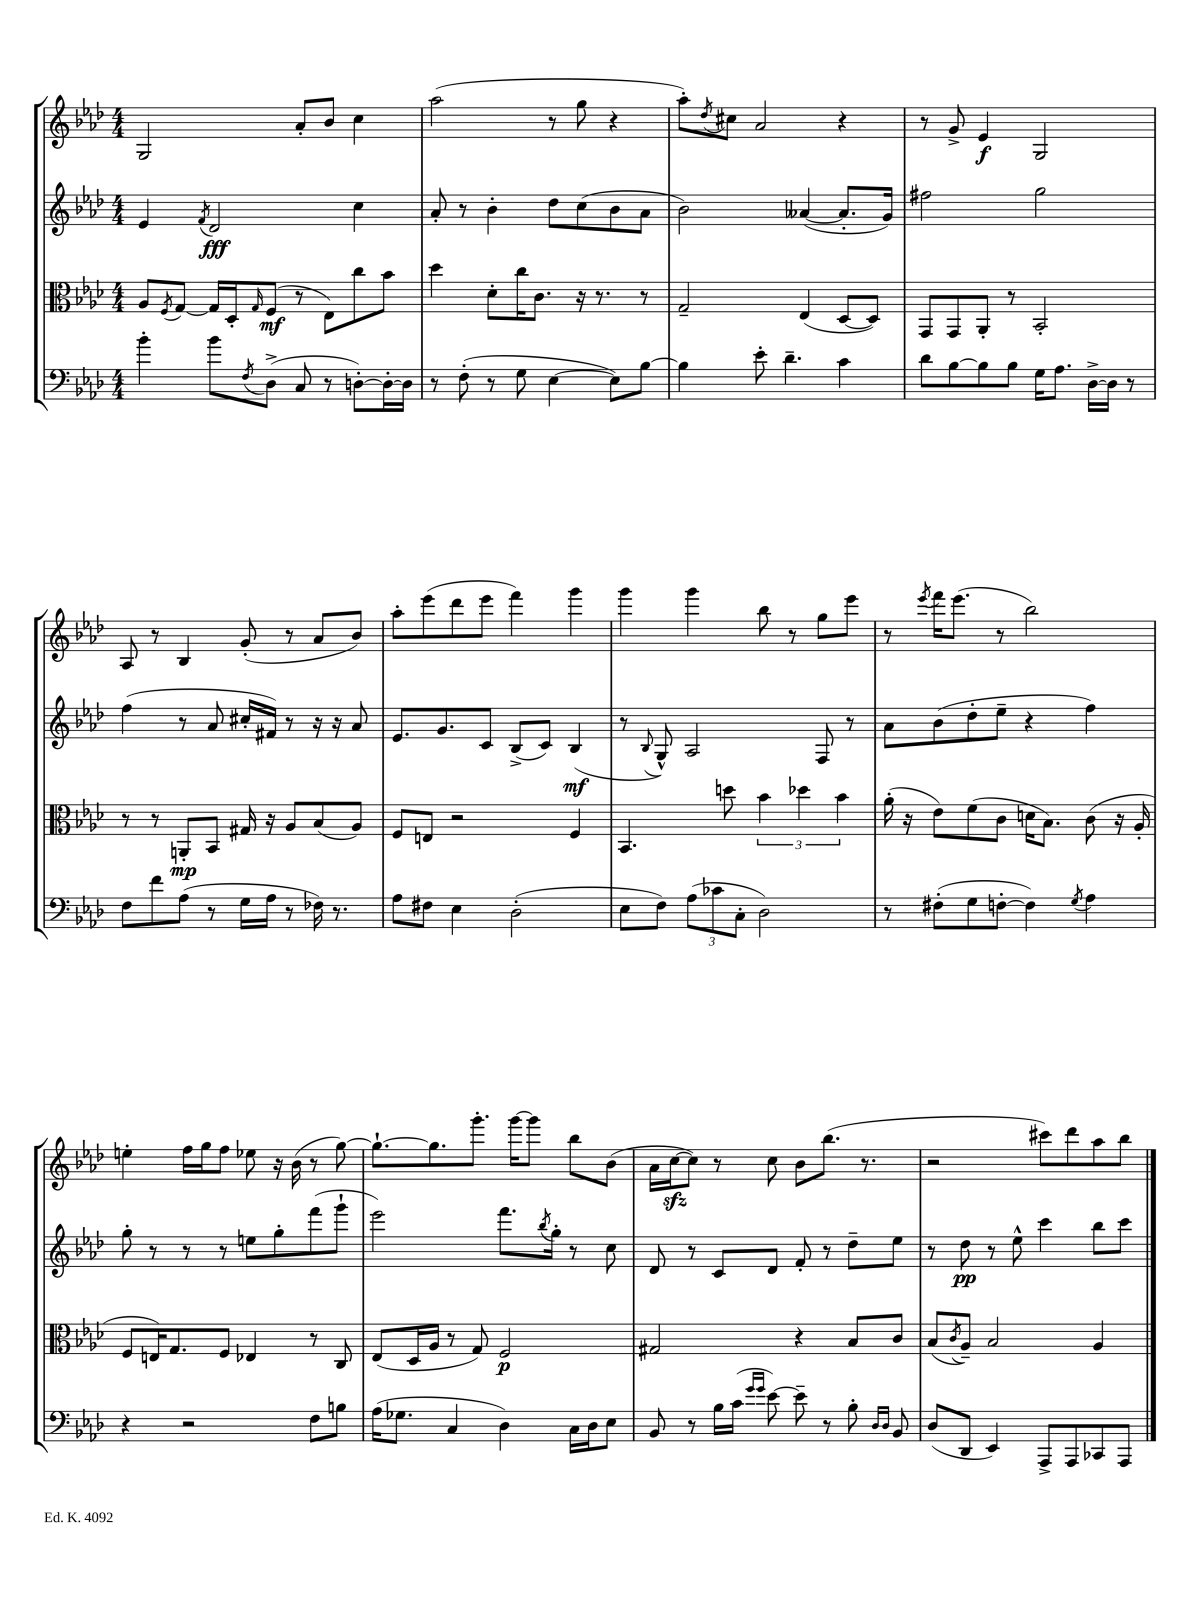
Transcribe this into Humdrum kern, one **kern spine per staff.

**kern	**kern	**kern	**kern
*staff4	*staff3	*staff2	*staff1
*clefF4	*clefC3	*clefG2	*clefG2
*k[b-e-a-d-]	*k[b-e-a-d-]	*k[b-e-a-d-]	*k[b-e-a-d-]
*M4/4	*M4/4	*M4/4	*M4/4
4b-'\	8A-/L	4e-/	2G/
.	8qF/	.	.
.	[8G/J	.	.
.	.	8qf/	.
8b-\L	16G/]LL	2d-/	.
.	16D-'/J	.	.
8qF/	16qqG/	.	.
(8D-^\J	(8F/J	.	.
8C/	8r	.	8a-'/L
8r	8E-\L)	.	8b-/J
[8D'\L)	8cc\	4cc\	4cc\
16D'\_L	8b-\J	.	.
16D\]JJ	.	.	.
=	=	=	=
8r	4dd-\	8a-'/	(2aa-\
(8F'\	.	8r	.
8r	8d-'\L	4b-'\	.
8G\	16cc\K	.	.
.	8.c\J	.	.
[4E-\	.	8dd-\L	8r
.	16r	(8cc\	8gg\
.	8.r	.	.
8E-\]L)	.	8b-\	4r
[8B-\J	8r	8a-\J	.
=	=	=	=
4B-\]	2G~/	2b-\)	8aa-'\L)
.	.	.	8qdd-/
.	.	.	8cc#\J
8e-'\	.	.	2a-/
4.d-~\	.	.	.
.	(4E-/	([4a--/	.
4c\	[8D-/L	8.a--'/]L	4r
.	8D-/]J)	.	.
.	.	16g/Jk)	.
=	=	=	=
8d-\L	8GG/L	2ff#\	8r
[8B-\	8GG/	.	8g^/
8B-\]	8AA-'/J	.	4e-/
8B-\J	8r	.	.
16G\LK	2BB-'/	2gg\	2G/
8.A-\J	.	.	.
[16D-^\LL	.	.	.
16D-\]JJ	.	.	.
8r	.	.	.
=	=	=	=
8F\L	8r	(4ff\	8A-/
8f\	8r	.	8r
(8A-\J	8AA'/L	8r	4B-/
8r	8BB-/J	8a-/	.
16G\LL	16G#/	16cc#'/LL	(8g'/
16A-\JJ	16r	16f#/JJ)	.
8r	8A-/L	8r	8r
16F-\)	(8B-/	16r	8a-/L
8.r	.	16r	.
.	8A-/J)	8a-/	8b-/J)
=	=	=	=
8A-\L	8F/L	8.e-/L	8aa-'\L
8F#\J	8E/J	.	(8eee-\
.	.	8.g/	.
4E-\	2r	.	8ddd-\
.	.	8c/J	8eee-\J
(2D-'\	.	(8B-^/L	4fff\)
.	.	8c/J)	.
.	4F/	(4B-/	4ggg\
=	=	=	=
8E-\L	4.BB-/	8r	4ggg\
.	.	8qqB-/	.
8F\J)	.	8G^^/)	.
(12A-\L	.	2A-/	4ggg\
12c-\	.	.	.
.	8dd\	.	.
12C'\J	.	.	.
2D-\)	6b-\	.	8bb-\
.	.	.	8r
.	6dd-\	.	.
.	.	8F/	8gg\L
.	6b-\	.	.
.	.	8r	8eee-\J
=	=	=	=
8r	(16a-'\	8a-\L	8r
.	16r	.	.
.	.	.	8qeee-/
(8F#'\L	8e-\L)	(8b-\	16fff\LK
.	.	.	(8.eee-\J
8G\	(8f\	8dd-'\	.
[8F'\J	8c\J	8ee-~\J	8r
4F\])	16d\LK	4r	2bb-\)
.	8.B-\J)	.	.
8qG/	.	.	.
4A-\	(8c\	4ff\)	.
.	16r	.	.
.	16A-'/	.	.
=	=	=	=
4r	8F/L	8gg'\	4ee'\
.	16E/K)	8r	.
.	8.G/	.	.
2r	.	8r	16ff\LL
.	.	.	16gg\J
.	8F/J	8r	8ff\J
.	4E-/	8ee\L	8ee-\
.	.	8gg'\	16r
.	.	.	(16b-\
8F\L	8r	(8fff\	8r
8B\J	8C/	8ggg`\J	[8gg\)
=	=	=	=
(16A-\LK	(8E-/L	2eee-\)	8.gg`\_L
8.G-\J	.	.	.
.	16D-/L	.	.
.	16A-/JJ	.	8.gg\]
4C/	8r	.	.
.	8G/)	.	8.ggg'\J
4D-\)	2F/	8.fff\L	.
.	.	.	[16ggg\LK
.	.	.	8ggg\]J
.	.	8qbb-/	.
.	.	16gg'\Jk	.
16C\LL	.	8r	8bb-\L
16D-\J	.	.	.
8E-\J	.	8cc\	(8b-\J
=	=	=	=
8BB-/	2G#/	8d-/	16a-\LL
.	.	.	[16cc\J
8r	.	8r	8cc\]J)
16B-\LL	.	8c/L	8r
(16c\JJ	.	.	.
16qqg/LL	.	.	.
16qqg/JJ	.	.	.
[8e-\)	.	8d-/J	8cc\
8e-~\]	4r	8f'/	8b-\L
8r	.	8r	(8.bb-\J
8B-'\	8B-/L	8dd-~\L	.
.	.	.	8.r
16qqD-/LL	.	.	.
16qqD-/JJ	.	.	.
8BB-/	8c/J	8ee-\J	.
=	=	=	=
(8D-/L	(8B-/L	8r	2r
.	8qc/	.	.
8DD-/J	8A-~/J)	8dd-\	.
4EE-/)	2B-/	8r	.
.	.	8ee-^^\	.
8AAA-^/L	.	4ccc\	8ccc#\L)
8AAA-/	.	.	8ddd-\
8CC-/	4A-/	8bb-\L	8aa-\
8AAA-/J	.	8ccc\J	8bb-\J
==	==	==	==
*-	*-	*-	*-
